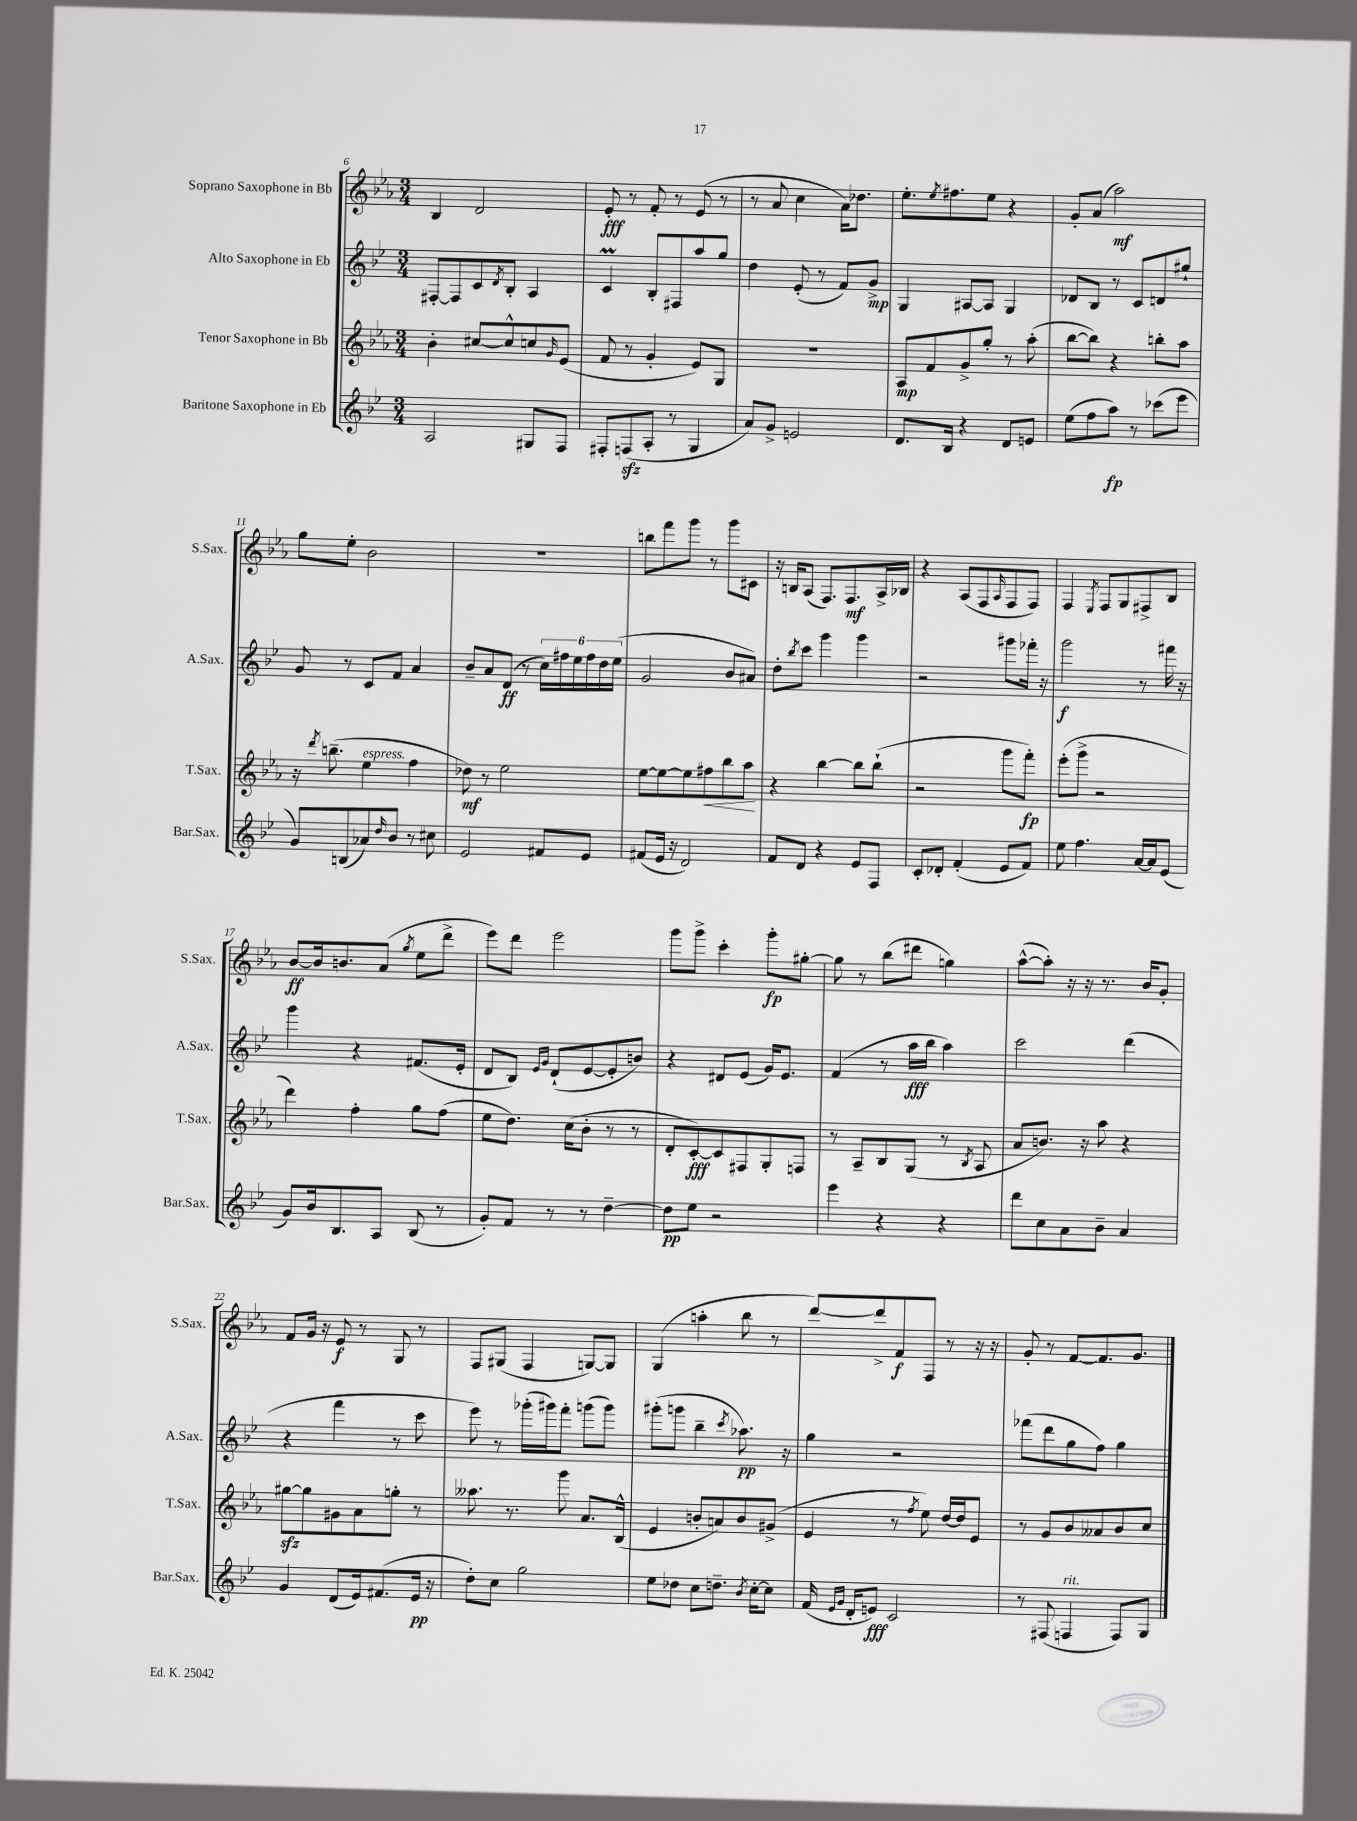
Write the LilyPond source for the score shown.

<<
\new StaffGroup <<
\new Staff = "s0" \with { instrumentName = "Soprano Saxophone in Bb" shortInstrumentName = "S.Sax." } {
    \clef treble \key ees \major \numericTimeSignature \time 3/4
    bes4 d'2 |
    ees'8-.\fff r8 f'8-. r8 ees'8( r8 |
    r8 aes'8 c''4 aes'16) des''8. |
    ees''8.-. \acciaccatura { ees''8 } fis''8. ees''8 r4 |
    g'8-. aes'8( aes''2\mf) |
    g''8 ees''8-. bes'2 |
    R2. |
    b''8 f'''8 g'''8 r8 g'''8 cis'8 |
    r16 b16 aes8( f8.) f8.\mf aes16-> bes16 |
    r4 aes8( f8 \grace { aes16 } f8 f8) |
    f4 \acciaccatura { ees8 } f8 g8 fis8-> bes8 |
    bes'8~\ff bes'16 b'8. aes'8( \acciaccatura { g''8 } ees''8 d'''8-> |
    ees'''8) d'''8 ees'''2 |
    g'''8 g'''8-> c'''4-. g'''8-.\fp gis''8~-. |
    gis''8 r8 bes''8( dis'''8 g''4) |
    aes''8~-^( aes''8-.) r16 r16 r8. bes'16 g'8-. |
    f'8 g'16 r16 ees'8\f r8 g8 r8 |
    f8 gis8( f4 g8~) g8 |
    g4( a''4-. bes''8 r8 |
    d'''8~) d'''8-> f'8\f f8 r8 r16 r16 |
    g'8-. r8 f'8~ f'8. g'8. \bar "|." |
}
\new Staff = "s1" \with { instrumentName = "Alto Saxophone in Eb" shortInstrumentName = "A.Sax." } {
    \clef treble \key bes \major \numericTimeSignature \time 3/4
    fis8~-. fis8 c'8 \acciaccatura { d'8 } bes8-. a4 |
    c'4\prall bes8-. fis8 a''8 g''8 |
    d''4 ees'8-.( r8 f'8) g'8->\mp |
    g4 ais8~ ais8 g4 |
    des'8 bes8 r8 c'8 d'8 gis''8-! |
    g'8 r8 c'8 f'8 a'4 |
    bes'8-- a'8 d'8\ff( r8 \tuplet 6/4 { c''16) fis''16 ees''16 fis''16 d''16 ees''16( } |
    g'2 bes'8 ais'8) |
    d''8-. \acciaccatura { bes''8 } c'''8 g'''4 g'''4 |
    r2 gis'''8 fes'''16-. r16 |
    g'''2\f r8 fis'''16 r16 |
    g'''4 r4 fis'8.( ees'16-. |
    d'8 bes8) \grace { ees'16 g'16 } d'8-!( ees'8~ ees'8-. b'8) |
    r4 dis'8 ees'8( g'16) ees'8. |
    f'4( r8 a''16\fff bes''16 a''4) |
    c'''2 d'''4( |
    r4 f'''4 r8 c'''8 |
    ees'''8) r8 ges'''16-.( gis'''16) f'''8-. g'''8( g'''8) |
    gis'''8-.( g'''8 bes''4-- \acciaccatura { c'''8 } aes''8.\pp) r16 |
    g''4 r2 |
    fes'''8( d'''8 g''8 f''8) g''4 \bar "|." |
}
\new Staff = "s2" \with { instrumentName = "Tenor Saxophone in Bb" shortInstrumentName = "T.Sax." } {
    \clef treble \key ees \major \numericTimeSignature \time 3/4
    bes'4-. cis''8~ cis''8-^ c''8 \grace { g'16 } ees'8( |
    f'8 r8 g'4-. ees'8) g8 |
    R2. |
    aes8\mp f'8 g'8-> g''8-. r8 aes''8-.( |
    bes''8~ bes''8) r4 b''8-. aes''8 |
    r16 \acciaccatura { d'''8 } b''8.--( ees''4^\markup { \italic "espress." } f''4 |
    des''8\mf) r8 ees''2 |
    ees''8~ ees''8~ ees''8 fis''8\< bes''8 aes''8\! |
    r4 bes''4~ bes''8 bes''8-!( |
    r2 g'''8 f'''8-.\fp) |
    ees'''8-.( g'''8-> r2 |
    d'''4) f''4-. g''8 f''8( |
    ees''8 d''8.) c''16( bes'8-. r8 r8 |
    d'8-. c'8~-.\fff) c'8 fis8 g8-. f8 |
    r8 aes8-- bes8 g8( r8 \acciaccatura { bes8 } aes8 |
    aes'8 b'8.) r16 aes''8 r4 |
    gis''8~\sfz gis''8 gis'8 aes'8 g''8-. r8 |
    aeses''8. r8. g'''8 aes'8. bes16-^( |
    ees'4 b'8-. a'8) b'8 gis'8->( |
    ees'4 r8 \acciaccatura { f''8 } ees''8) d''16~ d''16 ees'8 |
    r8 g'8 bes'8 aeses'8 bes'8 c''8 \bar "|." |
}
\new Staff = "s3" \with { instrumentName = "Baritone Saxophone in Eb" shortInstrumentName = "Bar.Sax." } {
    \clef treble \key bes \major \numericTimeSignature \time 3/4
    a2 gis8 f8 |
    fis8-. f8\sfz( a8-. r8 g4 |
    a'8) g'8-> e'2 |
    d'8. bes16 r4 d'8 e'8 |
    ees''8( f''8 a''8\fp) r8 ces'''8( ees'''8 |
    g'8) b8( aes'8) \grace { d''16 } bes'8 r8 cis''8 |
    ees'2 fis'8 ees'8 |
    fis'8( ees'16 r16 d'2) |
    f'8 d'8 r4 ees'8 f8 |
    c'8-. des'8-. f'4-.( ees'8 f'8) |
    ees''8 f''4. a'16~ a'16 ees'8( |
    g'8) bes'16 bes8. a8 bes8( r8 |
    g'8-.) f'8 r8 r8 d''4~-- |
    d''8\pp ees''8 r2 |
    ees'''4 r4 r4 |
    d'''8 c''8 a'8 bes'8-- a'4 |
    g'4 d'8( ees'16) fis'8.( ees'16\pp r16 |
    d''8-.) c''8 g''2 |
    ees''8 des''8 c''8 d''8.-- \acciaccatura { bes'8 } c''16~-. c''8 |
    f'16( \grace { ees'16 g'16 } d'16-. e'8\fff) c'2 |
    r8 fis8( f4^\markup { \italic "rit." } f8) g8 \bar "|." |
}
>>
>>
\layout { \context { \Score currentBarNumber = #6 } }
